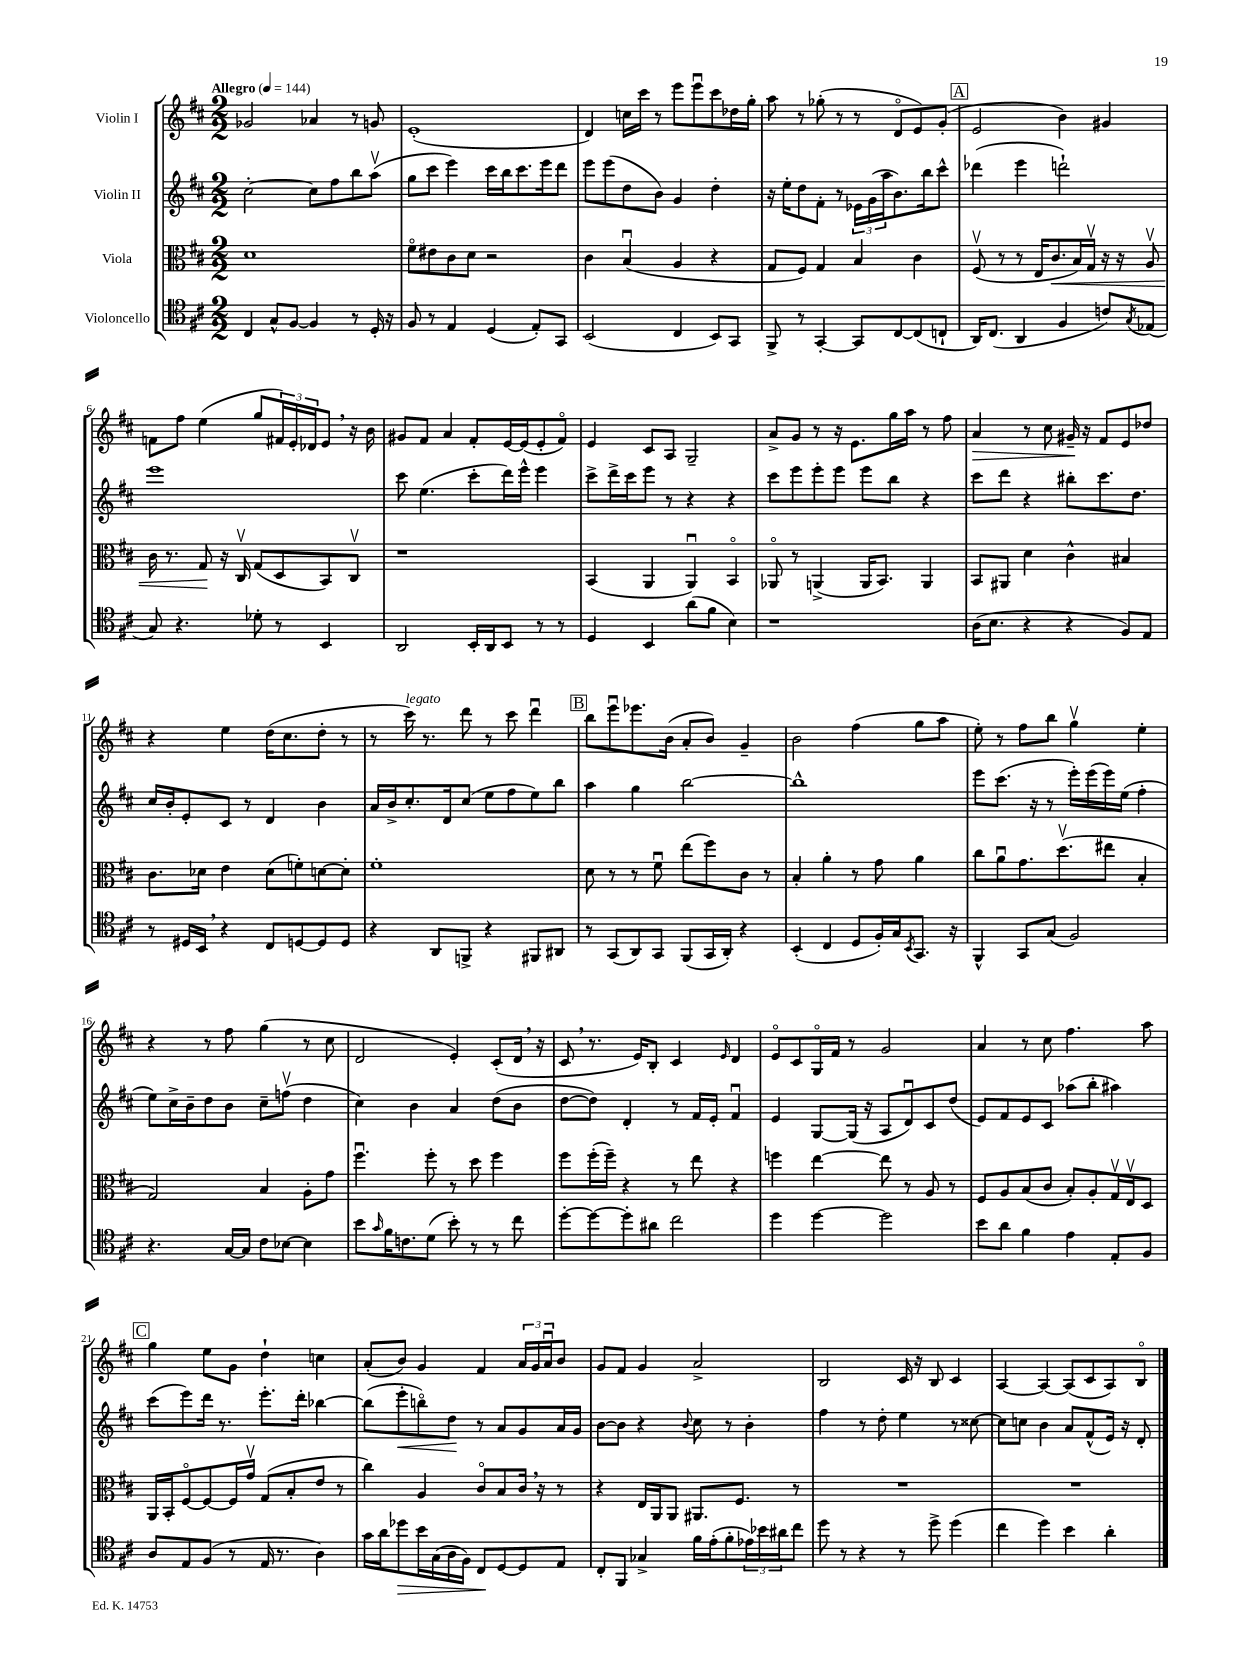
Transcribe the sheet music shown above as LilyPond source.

<<
\new StaffGroup <<
\new Staff = "s0" \with { instrumentName = "Violin I" } {
    \clef treble \key d \major \numericTimeSignature \time 2/2 \tempo "Allegro" 4 = 144
    ges'2 aes'4 r8 g'8 |
    e'1-.( |
    d'4) c''16 cis'''16 r8 e'''8 e'''8\downbow cis'''8 des''16 g''16-. |
    a''8 r8 ges''8-.( r8 r8 d'8\flageolet e'8) g'8-.( |
    \mark \markup { \box "A" } e'2 b'4) gis'4 |
    f'8 fis''8 e''4( g''8 \tuplet 3/2 { fis'16) e'16-. des'16 } e'8 \breathe r16 b'16 |
    gis'8 fis'8 a'4 fis'8-. e'16~ e'16( e'8-. fis'8\flageolet) |
    e'4 cis'8 a8 g2-- |
    a'8-> g'8 r8 r16 e'8. g''16 a''16 r8 fis''8 |
    a'4\> r8 cis''8 gis'16--\! r16 fis'8 e'8 des''8 |
    r4 e''4 d''16( cis''8. d''8-. r8 |
    r8 cis'''16^\markup { \italic "legato" }) r8. d'''8 r8 cis'''8 d'''4\downbow |
    \mark \markup { \box "B" } b''8 e'''8\downbow ees'''8. b'16( a'8-. b'8) g'4-- |
    b'2 fis''4( g''8 a''8 |
    e''8-.) r8 fis''8 b''8 g''4\upbow e''4-. |
    r4 r8 fis''8 g''4( r8 cis''8 |
    d'2 e'4-.) cis'8-.( d'16 \breathe r16 |
    cis'8 \breathe r8. e'16) b8-. cis'4 \grace { e'16 } d'4 |
    e'8\flageolet cis'8 g16\flageolet fis'16 r8 g'2 |
    a'4 r8 cis''8 fis''4. a''8 |
    \mark \markup { \box "C" } g''4 e''8 g'8 d''4-! c''4 |
    a'8-.( b'8) g'4 fis'4 \tuplet 3/2 { a'16 g'16 a'16\downbow } b'8 |
    g'8 fis'8 g'4 a'2-> |
    b2 cis'16 r16 b8 cis'4 |
    a4~ a4~ a8( cis'8 a8) b8\flageolet \bar "|." |
}
\new Staff = "s1" \with { instrumentName = "Violin II" } {
    \clef treble \key d \major \numericTimeSignature \time 2/2
    cis''2~-. cis''8 fis''8 b''8 a''8\upbow( |
    g''8 cis'''8 e'''4) cis'''16 b''16 cis'''8. e'''16 d'''8 |
    e'''8 e'''8( d''8 b'8) g'4 d''4-. |
    r16 e''16-. d''8 fis'8-. r8 \tuplet 3/2 { ees'16 g'16( a''16 } b'8.) b''16 cis'''8-^ |
    \mark \markup { \box "A" } des'''4( e'''4 d'''2-!) |
    e'''1 |
    cis'''8 e''4.( cis'''8-. d'''16) e'''16-^ e'''4 |
    cis'''8-> d'''16-> cis'''16 e'''8 r8 r4 r4 |
    cis'''8 e'''8 e'''8-. e'''8 e'''8 b''8 r4 |
    cis'''8 d'''8 r4 bis''8-. cis'''8. d''8. |
    cis''16 b'16-. e'8-. cis'8 r8 d'4 b'4 |
    a'16 b'16-> cis''8.-. d'16 cis''8( e''8 fis''8 e''8) b''8 |
    \mark \markup { \box "B" } a''4 g''4 b''2~ |
    b''1-^ |
    e'''8 cis'''8.( r16 r8 e'''16-.) e'''16( e'''16) e''16( fis''4-. |
    e''8) cis''16-> b'16-- d''8 b'8 cis''8-- f''8\upbow( d''4 |
    cis''4) b'4 a'4 d''8( b'8 |
    d''8~ d''8) d'4-. r8 fis'16 e'16-. fis'4\downbow |
    e'4 g8~ g16( r16 a8 d'8\downbow) cis'8 d''8( |
    e'8) fis'8 e'8 cis'8 aes''8( b''8-. ais''4) |
    \mark \markup { \box "C" } cis'''8( e'''8) d'''16 r8. e'''8.-. d'''16-. bes''4~ |
    bes''8( e'''8-.\< b''8\flageolet) d''8\! r8 a'8 g'8 a'16 g'16 |
    b'8~ b'8 r4 \appoggiatura { b'8 } cis''8 r8 b'4-. |
    fis''4 r8 d''8-. e''4 r8 cisis''8~ |
    cisis''8 c''8 b'4 a'8 fis'8-^( e'16) r16 d'8-. \bar "|." |
}
\new Staff = "s2" \with { instrumentName = "Viola" } {
    \clef alto \key d \major \numericTimeSignature \time 2/2
    d'1 |
    fis'8\flageolet eis'8 cis'8 d'8 r2 |
    cis'4 b4\downbow( a4 r4 |
    g8 fis8) g4 b4 cis'4 |
    \mark \markup { \box "A" } fis8\upbow( r8 r8 e16 cis'8.\< b16) g16\upbow r16 r16 a8\upbow |
    cis'16 r8. g8\! r16 cis16\upbow g8( d8 b,8) cis8\upbow |
    r1 |
    b,4( a,4 a,4\downbow) b,4\flageolet |
    aes,8\flageolet r8 a,4->( a,16 b,8.) a,4 |
    b,8 ais,8 d'4 cis'4-^ bis4 |
    cis'8. des'16 e'4 des'8( f'8-.) d'8~ d'8-. |
    fis'1-. |
    \mark \markup { \box "B" } d'8 r8 r8 fis'8\downbow e''8( fis''8) cis'8 r8 |
    b4-. a'4-. r8 g'8 a'4 |
    cis''8 a'8\downbow g'8. d''8.\upbow( eis''8 b4-. |
    g2) b4 a8-. g'8 |
    fis''4.\downbow fis''8-. r8 d''8 fis''4 |
    fis''8 fis''16-.( fis''16--) r4 r8 e''8 r4 |
    f''4 e''4~ e''8 r8 a8 r8 |
    fis8 a8 b8( cis'8 b8-.) a8-. g16\upbow e16\upbow d8 |
    \mark \markup { \box "C" } a,16 b,16-. fis8~\flageolet fis8~ fis16 g'16\upbow g8( b8-. e'8 r8 |
    cis''4) a4 cis'8\flageolet b8 cis'16 \breathe r16 r8 |
    r4 e16 a,16 a,8 ais,8. fis8. r8 |
    R1 |
    R1 \bar "|." |
}
\new Staff = "s3" \with { instrumentName = "Violoncello" } {
    \clef tenor \key d \major \numericTimeSignature \time 2/2
    cis4 g8-^ fis8~ fis4 r8 d16-. r16 |
    fis8 r8 e4 d4( e8-.) g,8 |
    b,2( cis4 b,8) g,8 |
    fis,8-> r8 g,4~-. g,8 cis8~ cis8( c8-! |
    \mark \markup { \box "A" } a,16) cis8.( a,4 fis4 c'8) \acciaccatura { g8 } ees8( |
    g8) r4. des'8-. r8 b,4 |
    a,2 b,16-. a,16 b,8 r8 r8 |
    d4 b,4 a'8( fis'8 b4) |
    r1 |
    a16( b8. r4 r4 fis8) e8 |
    r8 dis16 b,16 \breathe r4 cis8 d8~ d8 d8 |
    r4 a,8 f,8-> r4 fis,8 ais,8 |
    \mark \markup { \box "B" } r8 g,8( a,8) g,8 fis,8( g,16 a,16-.) r4 |
    b,4-.( cis4 d8 fis16-.) g16 \acciaccatura { b,8 } g,8. r16 |
    fis,4-^ g,8 g8( fis2) |
    r4. g16~ g16 cis'8 bes8~ bes4 |
    b'8 \grace { g'16 } fis'16 c'8. d'8( b'8-.) r8 r8 cis''8 |
    d''8~-. d''8~ d''8-. ais'8 cis''2 |
    d''4 d''4~ d''2 |
    b'8 a'8 fis'4 e'4 e8-. fis8 |
    \mark \markup { \box "C" } a8 e8 fis8( r8 e16 r8. a4) |
    g'16 a'16 des''8\> b'16 g16( a16 fis16) cis8\! d8~ d8 e8 |
    cis8-. fis,8 ges4-> fis'16 e'16-.( fis'8-. \tuplet 3/2 { ees'16) bes'16 ais'16 } cis''8 |
    d''8 r8 r4 r8 d''8-> d''4( |
    cis''4 d''4) b'4 a'4-. \bar "|." |
}
>>
>>
